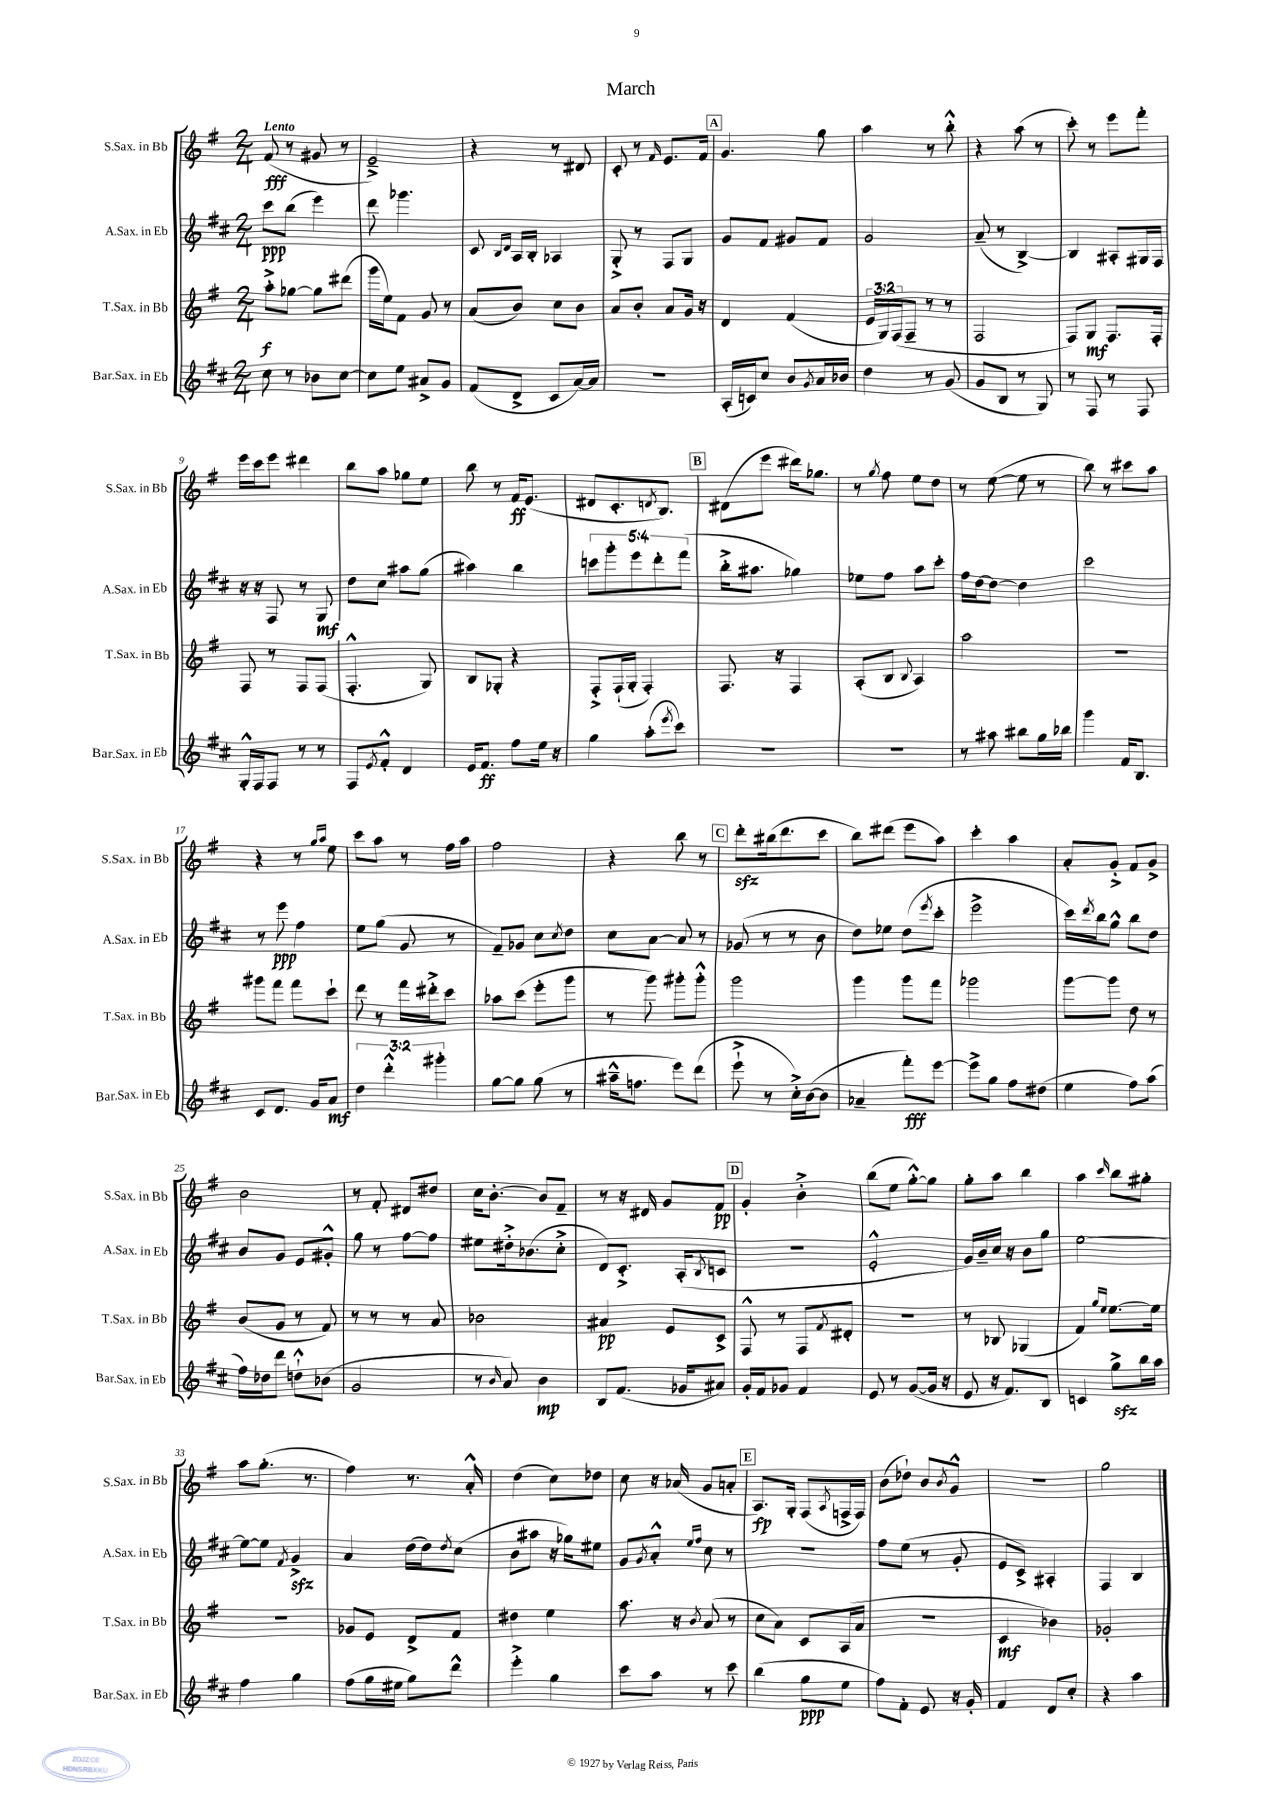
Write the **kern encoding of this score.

**kern	**kern	**kern	**kern
*staff4	*staff3	*staff2	*staff1
*clefG2	*clefG2	*clefG2	*clefG2
*k[f#c#]	*k[f#]	*k[f#c#]	*k[f#]
*M2/4	*M2/4	*M2/4	*M2/4
8cc#	8aa'^	8ccc#	(8f#
8r	[8gg-	(8bb	8r
8b-	8gg-]	4eee)	8g#
[8cc#	(8ddd#	.	8r
=	=	=	=
8cc#]	16ggg	8ddd	2e~^)
.	16ee)	.	.
8ee	8f#	4.ggg-	.
8a#^	8g	.	.
8g	8r	.	.
=	=	=	=
(8f#	(8a	8c#	4r
.	.	16qqB	.
.	.	16qqd	.
8d^	8b)	16A	.
.	.	16B'	.
8c#	8cc	4A-	8r
[16a)	8b	.	8d#
16a]	.	.	.
=	=	=	=
2r	8a	8G'^	8c'
.	8b'	8r	8r
.	.	.	16qqf#
.	8a	8F#	8.e
.	16g	8G	.
.	16r	.	16f#
=	=	=	=
(16A'	4d	8g	4.g
16c)	.	.	.
8cc#	.	8f#	.
8b	(4f#	8g#	.
8qg	.	.	.
16a	.	8f#	8gg
16b-	.	.	.
=	=	=	=
4dd	24e	2g	4aa
.	24G)	.	.
.	(24F#	.	.
.	8F#~	.	.
8r	8r	.	8r
(8g	8r	.	8bb'^^
=	=	=	=
8g	2F#	(8a~	4r
8B	.	8r	.
8r	.	[4B^)	(8aa
8G)	.	.	8r
=	=	=	=
8r	8F#)	4B]	8ccc')
8F#	8G	.	8r
8r	8.F#	8A#'	8eee
8F#	.	16G#	8fff#'
.	16F#'	16F#	.
=	=	=	=
16G'^^	8F#	16r	16eee
16F#	.	16r	16ccc
8F#	8r	8F#	8eee
8r	8F#	8r	4ddd#
8r	(8F#	8G	.
=	=	=	=
8F#	4.F#'^^	8dd	8bb
8qe	.	.	.
8f#'^^	.	8cc#	8aa
4d	.	8aa#	8gg-
.	8G)	(8gg	8ee
=	=	=	=
16e	8B	4aa#)	8bb
8.f#	.	.	.
.	8G-'	.	8r
8ff#	4r	4bb	16f#
.	.	.	(8.e
16ee	.	.	.
16r	.	.	.
=	=	=	=
4gg	8F#'^	10ccc	8d#
.	.	10ggg'	.
.	(16F#`	.	8.c'
.	16G'	.	.
.	.	10eee	.
(8aa'	4F#')	.	.
.	.	10ddd'	.
.	.	.	8qd
.	.	.	8.B)
8qeee	.	.	.
8ccc#)	.	.	.
.	.	(10fff#	.
=	=	=	=
2r	8.F#	16bb'^	(8d#
.	.	8.aa#	.
.	.	.	8eee
.	16r	.	.
.	4F#	4gg-)	16ddd#)
.	.	.	8.gg-
=	=	=	=
2r	(8A'	8ee-	8r
.	.	.	8qgg
.	8B	8ff#	8ff#
.	8qqB	.	.
.	4A)	8aa	8ee
.	.	8ccc#'	8dd
=	=	=	=
8r	2aa	16ff#	8r
.	.	[16dd	.
8aa#	.	8dd_	([8ee
8bb#	.	4dd]	8ee]
16gg	.	.	8r
16bb-	.	.	.
=	=	=	=
4ggg	2r	2ccc#	8bb)
.	.	.	8r
16f#	.	.	8ccc#
8.B	.	.	.
.	.	.	8aa
=	=	=	=
8c#	8ggg#	8r	4r
8.d	8fff#	8eee	.
.	8fff#	4ff#	8r
16g	.	.	.
.	.	.	16qqgg
.	.	.	16qqaa
8a	8ccc`	.	8ee
=	=	=	=
6dd	8ddd	8ee	8ccc
.	8r	(8gg	8aa
6ddd'^^	.	.	.
.	16fff#	8g	8r
.	16ddd#'^	.	.
6ggg#'	.	.	.
.	8ccc	8r	16ff#
.	.	.	16aa
=	=	=	=
[8gg	8aa-	8f#~)	2ff#
8gg]	(8ccc	8g-	.
(8gg	8eee'	8cc#	.
.	.	8qcc#	.
8r	8ggg	8dd	.
=	=	=	=
16aa#~^^	8r	8cc#	4r
8.ff	.	.	.
.	8ggg)	[8a	.
8eee)	8ggg#'	8a]	8bb
(8ddd	8ggg#'^^	8r	8r
=	=	=	=
8eee`^	2ggg	(8g-	8ddd'
8r	.	8r	(16bb#
.	.	.	8.ddd
16cc#'^)	.	8r	.
([16b	.	.	.
8b]	.	8b	8ccc
=	=	=	=
4a-~	4ggg	8dd)	8bb)
.	.	8ee-	(8ddd#
8fff#')	8ggg	(8dd	8eee
.	.	8qeee	.
[8eee	8fff#	8ccc#'	8aa)
=	=	=	=
8eee^]	2ggg-	2eee^	4ccc'
8gg	.	.	.
8ff#	.	.	4aa
(8dd#	.	.	.
=	=	=	=
4ee	[8ggg	16ccc#)	8a'
.	.	8qddd	.
.	.	16bb	.
.	8ggg]	8gg^^	8g'^
8ff#)	8dd	8bb	8f#
(8aa	8r	8dd	8g^
=	=	=	=
16ff#)	(8b	8b	2b
16dd-	.	.	.
8ddd	8g	8g	.
8dd`^^	8r	8e	.
(8b-	8f#)	8g#'^^	.
=	=	=	=
2g	8r	8gg	8r
.	8r	8r	8f#'
.	8r	[8ff#	8d#
.	8a	8ff#]	8dd#
=	=	=	=
8r	2b-	8ee#	16cc
.	.	.	[8.b'
16qqb	.	.	.
8a)	.	16dd#'^	.
.	.	(8.b-	.
4b	.	.	8b]
.	.	8cc#'^	8f#~
=	=	=	=
8B	4a#	8d)	8r
(8.f#	.	8.c#'^	16r
.	.	.	16d#
.	8e	.	8g
16g-	.	(16A'	.
.	.	8qB	.
8a#)	8c^	8c	8f#
=	=	=	=
16g'	8F#^^	2r	4g'
16f#	.	.	.
8g-	8r	.	.
4f#	8F#	.	4b'^
.	8qf#	.	.
.	8d#'	.	.
=	=	=	=
8e	2r	2e'^^	(8bb
8r	.	.	8ee
([8g	.	.	[8gg'^^)
16g]	.	.	8gg]
16r	.	.	.
=	=	=	=
8e	8r	16g)	8gg'
.	.	16b~	.
16r	8B-	16cc#	8aa
8.f#)	.	16r	.
.	(4G-	8b	4bb
8B	.	8gg	.
=	=	=	=
4c	4f#)	[2ee	4aa
.	16qqgg	.	.
.	16qqee	.	16qqccc
8gg^	[8.ee	.	8bb
16bb	.	.	8gg#'
16aa	16ee]	.	.
=	=	=	=
4ff#	2r	8ee_	8aa
.	.	8ee]	(8.gg'
.	.	8qf#	.
4gg	.	4g^	.
.	.	.	8.r
=	=	=	=
(8ff#	8g-	4a	4ff#)
16gg	8e	.	.
16ee#	.	.	.
8gg)	8d^	(16dd	8.r
.	.	16dd)	.
.	.	8qdd	.
8ddd^^	8f#	(8cc#	.
.	.	.	16a'^^
=	=	=	=
4eee'^	4dd#	8b	(4dd
.	.	8aa#	.
4gg	4ee	16r	8cc)
.	.	16gg-)	.
.	.	8ee#	8dd-
=	=	=	=
8ccc#	8.aa	8g	8cc
.	.	8qg	.
8aa	.	8a'^^	16r
.	16r	.	(16a-
.	.	16qqee	.
.	8qb	16qqff#	.
8r	(8a	8cc#	8g
8ccc#	8r	8r	8a'
=	=	=	=
(4bb	8cc	2r	8.A)
.	8a)	.	.
.	.	.	16G'
8gg	8c	.	(8F#
.	.	.	8qA
8ee	(16A	.	16F^
.	16a	.	16F)
=	=	=	=
8ff#)	2r	8ff#	(8b
8f#'	.	(8ee	8dd-`)
8e	.	8r	8b
.	.	.	8qb
16r	.	8g'	8g^^
16g'	.	.	.
=	=	=	=
4f#	4c	8e	2r
.	.	8c#^)	.
8d	4b-)	4A#'	.
8cc#'	.	.	.
=	=	=	=
4r	2g-'	4F#	2gg
4aa	.	4B	.
==	==	==	==
*-	*-	*-	*-
